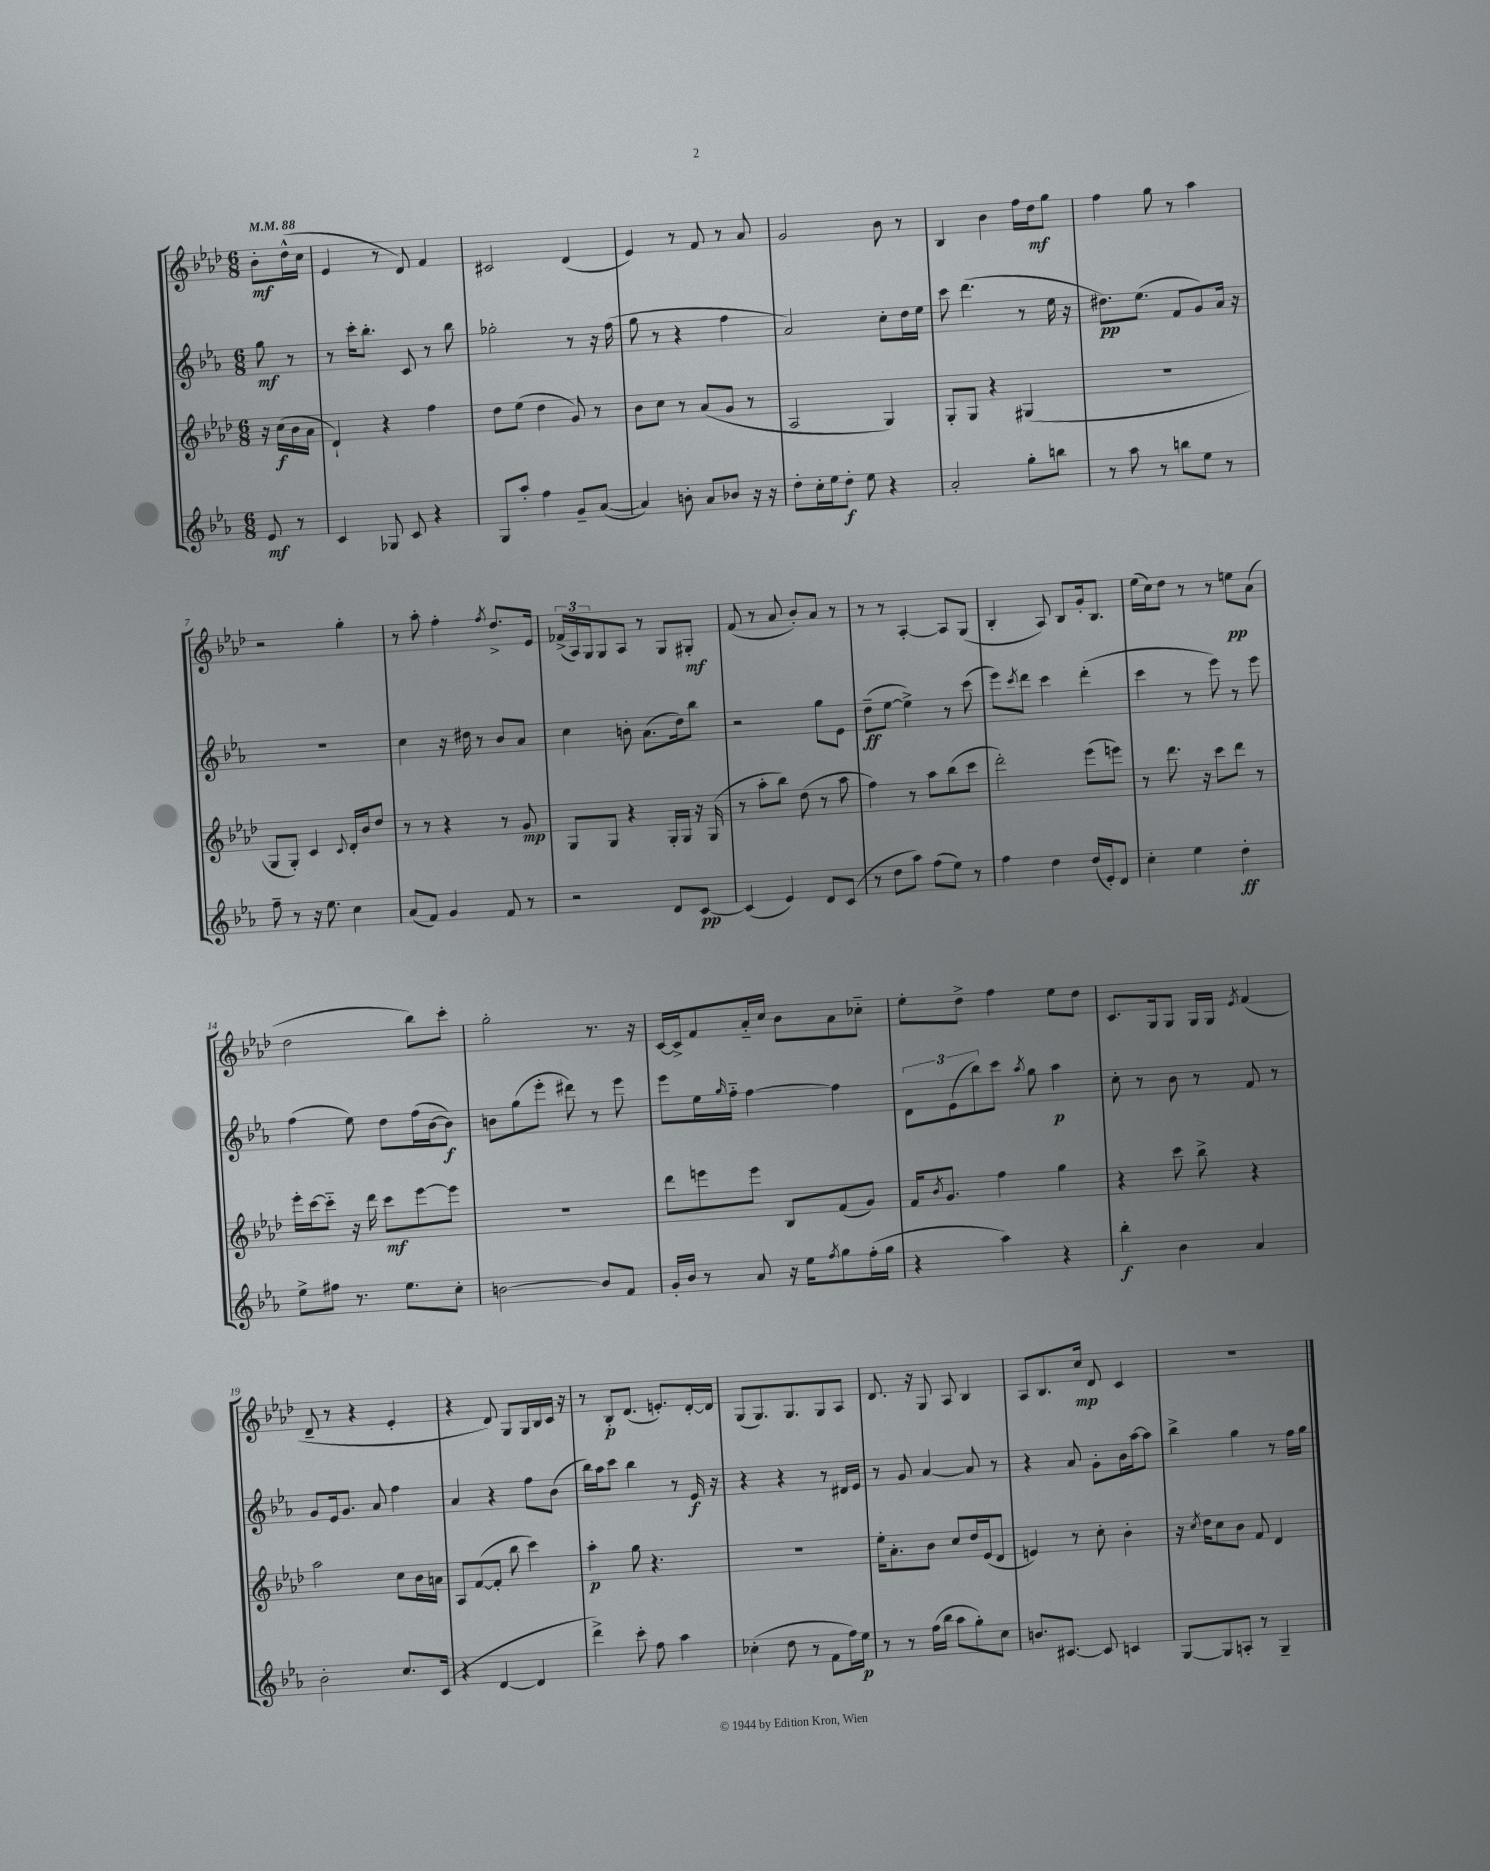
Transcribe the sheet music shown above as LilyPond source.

<<
\new StaffGroup <<
\new Staff = "s0" {
    \clef treble \key aes \major \numericTimeSignature \time 6/8 \partial 4 \tempo 4 = 88
    bes'8-.\mf des''16-^( c''16 |
    ees'4 r8 des'8) f'4 |
    cis'2 des'4( |
    ees'4) r8 f'8 r8 aes'8 |
    g'2 bes'8 r8 |
    bes4 bes'4 f''16 des''16\mf g''8 |
    f''4 g''8 r8 aes''4 |
    r2 g''4-. |
    r8 aes''8-. f''4-. \acciaccatura { f''8 } des''8.-> ees'16 |
    \tuplet 3/2 { fes'16->( aes16) g16 } g8 aes8 r8 g8 gis8-.\mf |
    f'8( r8 aes'8 bes'8-.) aes'8 r8 |
    r8 r8 aes4~-. aes8 g8( |
    bes4-. aes8) bes8 g'16-. bes8. |
    ees''16( c''16) des''8 r8 r8 e''8\pp aes'8( |
    des''2 bes''8) c'''8-. |
    g''2-. r8. r16 |
    c'16~ c'16-> f'8 aes'16-_ c''16 bes'8 aes'8 ces''8-_ |
    ees''8-. des''8-> f''4 ees''8 des''8 |
    c'8. g16 g8 g16 g16 \acciaccatura { ees'8 } f'4( |
    des'8-- r8 r4 ees'4-. |
    r4 des'8) g8 g16 bes16 c'16 r16 |
    r8 bes8-.\p des'8.( e'8.-.) des'16~-. des'16 |
    g8( g8.) g8. g8 aes8 |
    des'8. r16 g8 aes8 bes4 |
    aes8 bes8. c''16\mp des'8 c'4 |
    R2. \bar "|." |
}
\new Staff = "s1" {
    \clef treble \key ees \major \numericTimeSignature \time 6/8 \partial 4
    g''8\mf r8 |
    r8 c'''16-. bes''8.-. c'8 r8 bes''8 |
    ges''2-. r8 r16 f''16( |
    g''8 r8 r4 f''4 |
    aes'2) c''8-. d''16 ees''16 |
    c'''8 d'''4.( r8 ees''16 r16 |
    dis''8.\pp) ees''8.( f'8 g'8) aes'16 r16 |
    R2. |
    c''4 r16 dis''16 r8 bes'8 aes'8 |
    c''4 b'8-. aes'8.( d''16) bes''8 |
    r2 g''8 ees'8 |
    d''8--\ff( ees''8~ ees''4->) r8 c'''8( |
    ees'''8) \acciaccatura { c'''8 } d'''8 c'''4 d'''4-.( |
    c'''4 r8 ees'''8) r8 ees'''8 |
    f''4( ees''8) d''8 f''16( bes'16~ bes'8\f) |
    b'8 g''8( ees'''8-. dis'''8) r8 ees'''8 |
    ees'''8 ees''16 \grace { g''16 } f''16-_ f''4~ f''4 |
    \tuplet 3/2 { d'8 ees'8( bes''8) } c'''8 \acciaccatura { aes''8 } g''8 aes''4\p |
    c''8-. r8 bes'8 r8 f'8 r8 |
    g'8 ees'16 g'8. aes'8 f''4 |
    aes'4 r4 f''8 bes'8( |
    bes''16) aes''16 c'''8 bes''4 r8 ees'16\f r16 |
    r4 r4 r8 dis'16 ees'16 |
    r8 g'8 aes'4~ aes'8 r8 |
    r4 aes'8 g'8-. bes'16 aes''16~ aes''8 |
    bes''4-> g''4 r8 f''16 g''16 \bar "|." |
}
\new Staff = "s2" {
    \clef treble \key aes \major \numericTimeSignature \time 6/8 \partial 4
    r16 c''16\f( bes'16 aes'16 |
    des'4-!) r4 f''4 |
    des''8 ees''8( des''4 g'8) r8 |
    bes'8 c''8 r8 aes'8( g'8 r8 |
    aes2 g4) |
    g8-. g8 r4 gis4( |
    R2. |
    g8 g8-.) c'4 \appoggiatura { c'8 } des'16-. bes'16 des''8 |
    r8 r8 r4 r8 g'8\mp |
    g8 g8 r4 g16-. g16 r16 g16( |
    r8 aes''8-. bes''8) des''8( r8 aes''8 |
    f''4) r8 aes''8 bes''8( c'''8 |
    des'''2-.) ees'''8( e'''8) |
    r8 des'''8. r16 c'''8 des'''8 r8 |
    ees'''16-. c'''16~ c'''8-_ r16 des'''16 c'''8\mf ees'''8~ ees'''8 |
    r2. |
    des'''8 e'''8 e'''8 bes8 f'8( g'8) |
    f'16 \acciaccatura { bes'8 } g'8. f''4 g''4 |
    r4 c'''8 bes''8-> r4 |
    aes''2 c''8 bes'16 a'16 |
    aes8 f'8~( f'8-. bes''8 c'''4) |
    aes''4-.\p g''8 r4. |
    R2. |
    ees''16-. aes'8.-. bes'8 c''8 des''16 ees'16( des'8 |
    e'4) r8 c''8-. bes'4-. |
    r16 \acciaccatura { c''8 } des''16 c''8 bes'8 f'8 des'4 \bar "|." |
}
\new Staff = "s3" {
    \clef treble \key ees \major \numericTimeSignature \time 6/8 \partial 4
    ees'8\mf r8 |
    c'4 ges8 c'8 r4 |
    g8 aes''8-. f''4 g'8-- aes'8~( |
    aes'4) b'8-. aes'8 bes'8 r16 r16 |
    d''8-. c''16-. ees''16 d''8-.\f ees''8 r4 |
    aes'2-. g''8-. b''8 |
    r8 aes''8 r8 b''8 ees''8 r8 |
    f''8-- r8 r16 ees''8. c''4 |
    aes'8( f'8) g'4 f'8 r8 |
    r2 d'8 c'8~\pp |
    c'4( ees'4) d'8 c'8( |
    r8 d''8 aes''8) f''8( ees''8) r8 |
    f''4 d''4 d''16( ees'16-.) d'8 |
    c''4-. ees''4 d''4-.\ff |
    ees''8-> fis''8 r8. ees''8. c''8-. |
    b'2~ b'8 f'8 |
    g'16-. bes'16 r8 aes'8 r16 ees''16 \acciaccatura { f''8 } g''8 f''16-.( g''16 |
    r4 aes''4) r4 |
    bes''4-.\f bes'4 aes'4 |
    bes'2-. c''8. c'16( |
    r4 d'4~ d'4 |
    d'''4->) c'''8-. f''8 aes''4 |
    ces''4-.( d''8 r8 f'8 f''16) ees''16\p |
    r8 r8 f''16( bes''16 aes''8 g''8-.) c''8 |
    b'8. cis'8.~ cis'8 c'4 |
    g8~ g8 a8-. r8 g4-- \bar "|." |
}
>>
>>
